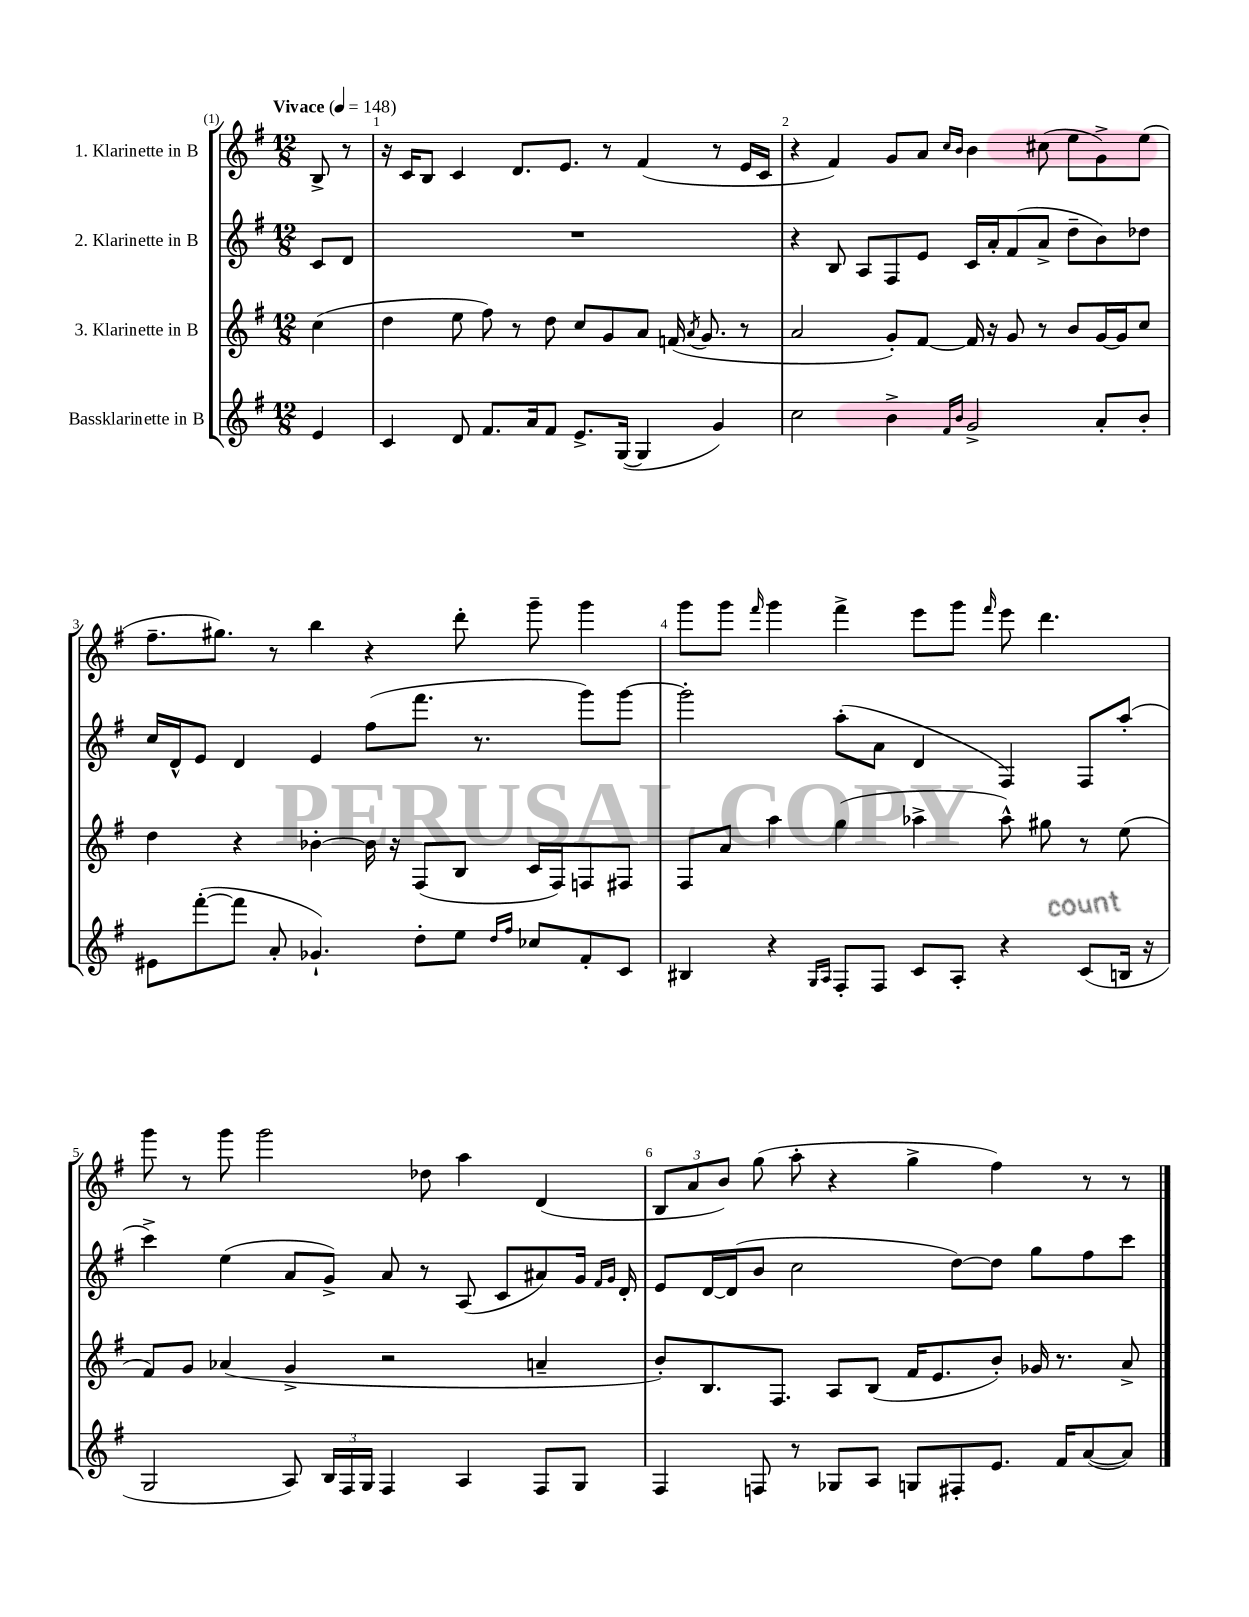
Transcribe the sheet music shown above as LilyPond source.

<<
\new StaffGroup <<
\new Staff = "s0" \with { instrumentName = "1. Klarinette in B" } {
    \clef treble \key g \major \numericTimeSignature \time 12/8 \partial 4 \tempo "Vivace" 4 = 148
    \autoBeamOff b8-> r8 |
    r16 c'16[ b8] c'4 d'8.[ e'8.] r8 fis'4( r8 e'16[ c'16] |
    r4 fis'4) g'8[ a'8] \grace { c''16[ b'16] } b'4 cis''8( e''8[ g'8->) e''8]( |
    fis''8.[-- gis''8.]) r8 b''4 r4 d'''8-. g'''8-- g'''4 |
    g'''8[ g'''8] \grace { fis'''16 } g'''4 fis'''4-> e'''8[ g'''8] \grace { fis'''16 } e'''8 d'''4. |
    g'''8 r8 g'''8 g'''2 des''8 a''4 d'4( |
    \tuplet 3/2 { b8[ a'8 b'8]) } g''8( a''8-. r4 g''4-> fis''4) r8 r8 \bar "|." |
}
\new Staff = "s1" \with { instrumentName = "2. Klarinette in B" } {
    \clef treble \key g \major \numericTimeSignature \time 12/8 \partial 4
    \autoBeamOff c'8[ d'8] |
    R1. |
    r4 b8 a8[ fis8 e'8] c'16[ a'16-. fis'8( a'8]-> d''8[-- b'8) des''8] |
    c''16[ d'16-^ e'8] d'4 e'4 fis''8[( fis'''8.] r8. g'''8[) g'''8]~ |
    g'''2-. a''8[-.( a'8] d'4 fis4) fis8[ a''8]-.( |
    c'''4->) e''4( a'8[ g'8]->) a'8 r8 a8( c'8[ ais'8) g'16] \grace { fis'16[ g'16] } d'16-. |
    e'8[ d'16~ d'16( b'8] c''2 d''8[~) d''8] g''8[ fis''8 c'''8] \bar "|." |
}
\new Staff = "s2" \with { instrumentName = "3. Klarinette in B" } {
    \clef treble \key g \major \numericTimeSignature \time 12/8 \partial 4
    \autoBeamOff c''4( |
    d''4 e''8 fis''8) r8 d''8 c''8[ g'8 a'8] f'16( \acciaccatura { a'8 } g'8. r8 |
    a'2 g'8[-.) fis'8]~ fis'16 r16 g'8 r8 b'8[ g'16~ g'16 c''8] |
    d''4 r4 bes'4~-. bes'16 r16 fis8[( b8] c'16[ fis16) f8 fis8] |
    fis8[ a'8] a''4 g''4( aes''4-> aes''8-^) gis''8 r8 e''8( |
    fis'8[) g'8] aes'4( g'4-> r2 a'4-- |
    b'8[-.) b8. fis8.] a8[ b8]( fis'16[ e'8. b'8]-.) ges'16 r8. a'8-> \bar "|." |
}
\new Staff = "s3" \with { instrumentName = "Bassklarinette in B" } {
    \clef treble \key g \major \numericTimeSignature \time 12/8 \partial 4
    \autoBeamOff e'4 |
    c'4 d'8 fis'8.[ a'16 fis'8] e'8.[-> g16]~( g4 g'4) |
    c''2 b'4-> \grace { fis'16[ b'16] } g'2-> a'8[-. b'8]-. |
    eis'8[ fis'''8~-.( fis'''8] a'8-. ges'4.-!) d''8[-. e''8] \grace { d''16[ fis''16] } ces''8[ fis'8-. c'8] |
    bis4 r4 \grace { g16[ a16] } fis8[-. fis8] c'8[ a8]-. r4 c'8[( b16] r16 |
    g2 a8) \tuplet 3/2 { b16[ fis16 g16] } fis4 a4 fis8[ g8] |
    fis4 f8 r8 ges8[ a8] g8[ fis8-. e'8.] fis'16[ a'8~( a'8]) \bar "|." |
}
>>
>>
\layout { \context { \Score \override BarNumber.break-visibility = ##(#f #t #t) barNumberVisibility = #all-bar-numbers-visible } }
